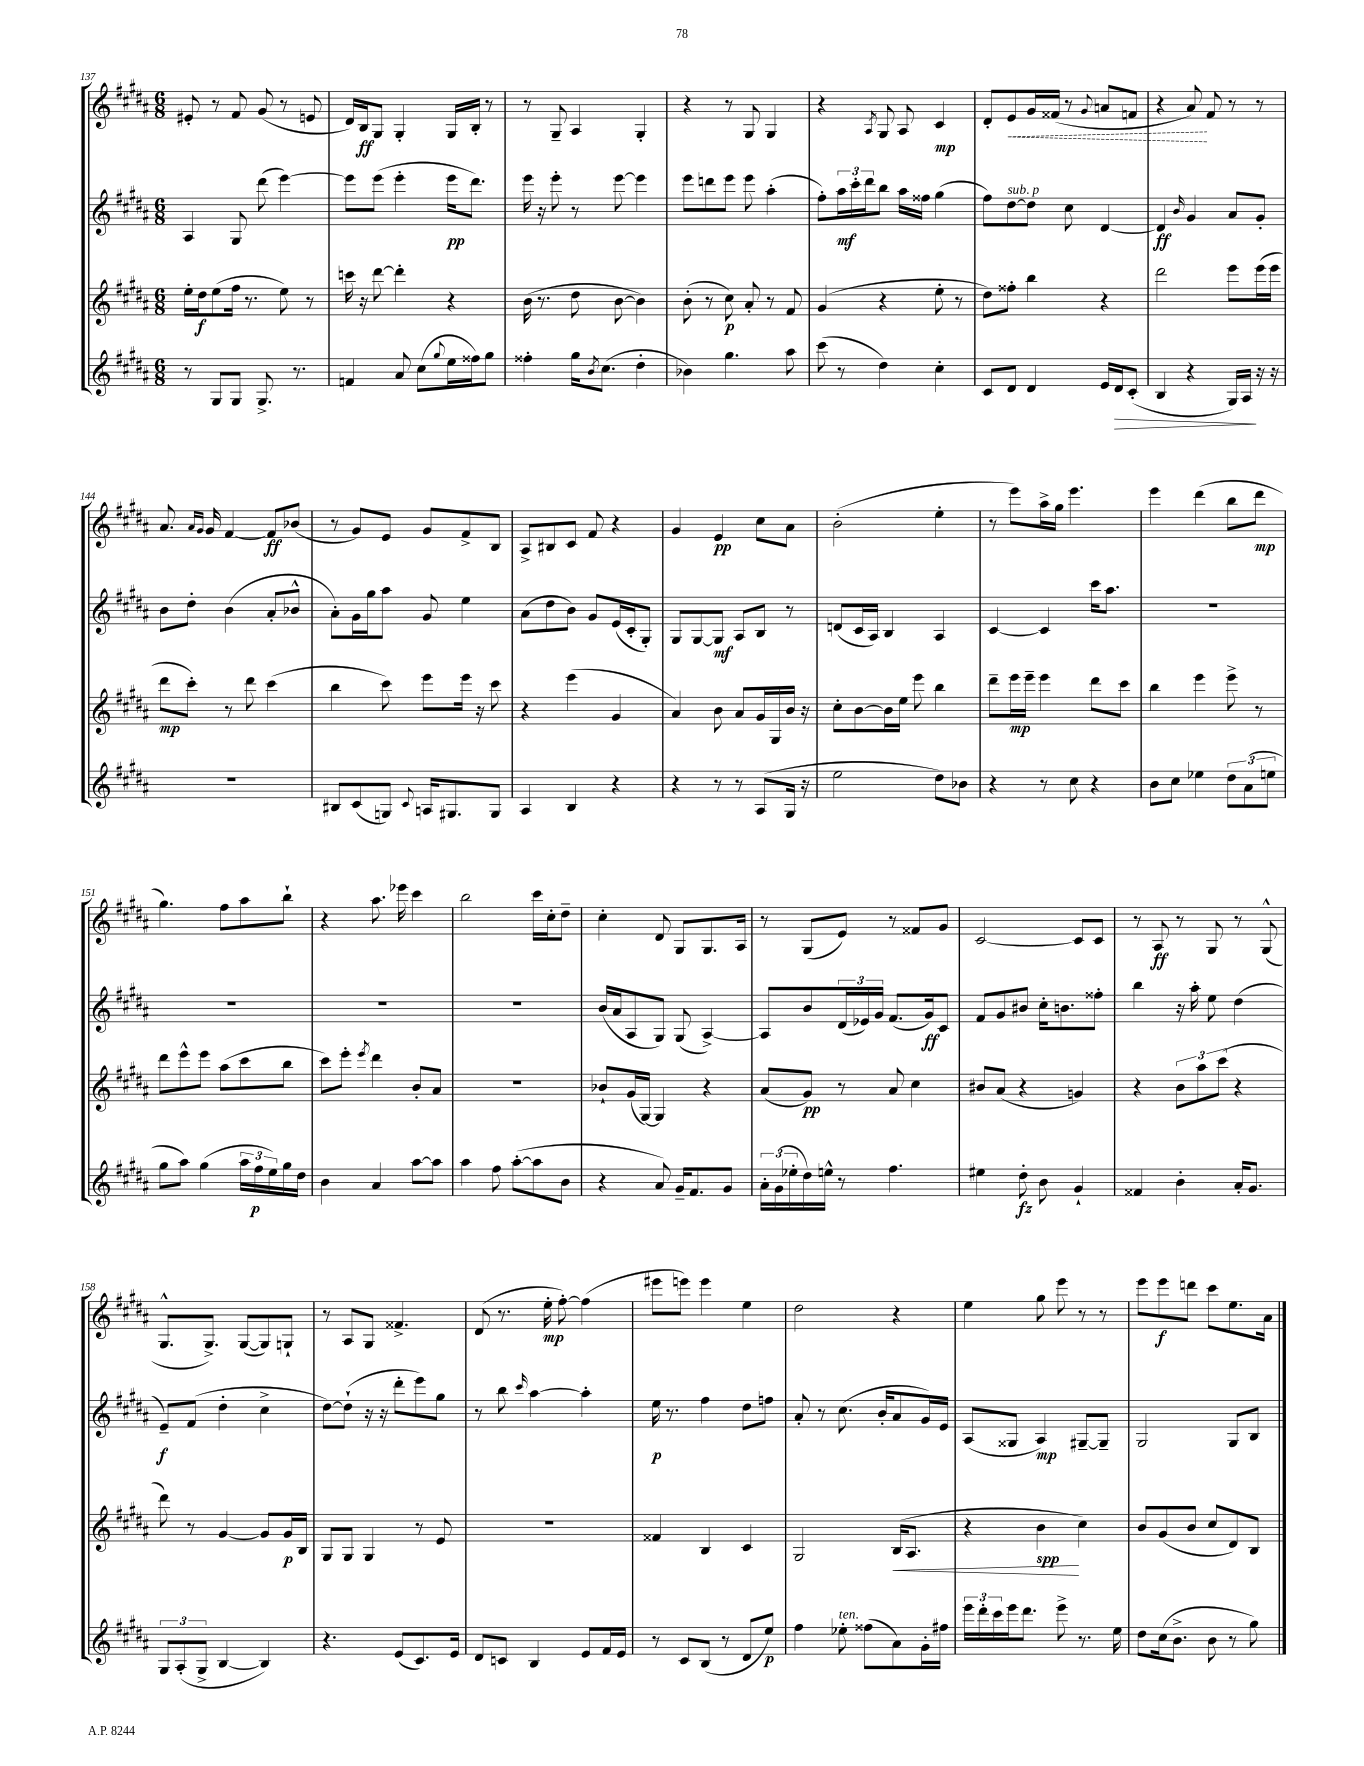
<<
\new StaffGroup <<
\new Staff = "s0" {
    \clef treble \key b \major \numericTimeSignature \time 6/8
    eis'8-. r8 fis'8 gis'8( r8 e'8 |
    dis'16) b16\ff gis8 gis4-. gis16 b16-. r8 |
    r8 gis8-- ais4 gis4-. |
    r4 r8 gis8 gis4 |
    r4 \acciaccatura { ais8 } gis8 ais8 cis'4\mp |
    dis'8-. \once \override Hairpin.style = #'dashed-line e'8\< gis'16 fisis'16( r8 \appoggiatura { gis'8 } a'8 f'8 |
    r4 ais'8\!) fis'8 r8 r8 |
    ais'8. \grace { ais'16 gis'16 } gis'16 fis'4~ fis'8\ff bes'8( |
    r8 gis'8) e'8 gis'8 fis'8-> b8 |
    ais8-> bis8 cis'8 fis'8 r4 |
    gis'4 e'4\pp cis''8 ais'8 |
    b'2-.( e''4-. |
    r8 e'''8) ais''16-> gis''16 e'''4. |
    e'''4 dis'''4( b''8 dis'''8\mp |
    gis''4.) fis''8 ais''8 b''8-! |
    r4 ais''8. ees'''16 cis'''4 |
    b''2 cis'''16 cis''16-. dis''8-- |
    cis''4-. dis'8 gis8 gis8. ais16 |
    r8 gis8( e'8) r8 fisis'8 gis'8 |
    cis'2~ cis'8 cis'8 |
    r8 ais8\ff r8 gis8 r8 gis8-^( |
    gis8.-^ gis8.->) gis8~( gis8) g8-! |
    r8 ais8 gis8 fisis'4.-> |
    dis'8( r8. e''16-.\mp fis''8~-.) fis''4( |
    eis'''8 e'''8) e'''4 e''4 |
    dis''2 r4 |
    e''4 gis''8 e'''8 r8 r8 |
    e'''8 e'''8\f d'''8 cis'''8 e''8. ais'16 \bar "|." |
}
\new Staff = "s1" {
    \clef treble \key b \major \numericTimeSignature \time 6/8
    ais4 gis8 dis'''8( e'''4~) |
    e'''8 e'''8( e'''4-. e'''16\pp dis'''8.) |
    e'''16 r16 e'''8-. r8 e'''8~ e'''4 |
    e'''8 d'''8 e'''8 e'''8 ais''4-.( |
    fis''8-.) \tuplet 3/2 { ais''16\mf cis'''16-. dis'''16 } b''8 ais''16 fisis''16 gis''4( |
    fis''8) dis''8~^\markup { \italic "sub. p" } dis''8 cis''8 dis'4~ |
    dis'4\ff \grace { b'16 } gis'4 ais'8 gis'8-. |
    b'8 dis''8-. b'4( ais'8-. bes'8-^ |
    ais'8-.) gis'16 gis''16 ais''8 gis'8 e''4 |
    ais'8( dis''8 b'8) gis'8 e'16( cis'16-. gis8-.) |
    gis8 gis8~ gis8\mf ais8 b8 r8 |
    d'8( cis'16 ais16) b4 ais4 |
    cis'4~ cis'4 cis'''16 ais''8. |
    R2. |
    R2. |
    R2. |
    R2. |
    b'16( ais'16 ais8 gis8) gis8( ais4~->) |
    ais8 b'8 \tuplet 3/2 { dis'16( ees'16) gis'16 } fis'8.( gis'16\ff) cis'8 |
    fis'8 gis'8 bis'8 cis''16-. b'8. fisis''8-. |
    b''4 r16 ais''16-. e''8 dis''4( |
    e'8--\f) fis'8( dis''4-. cis''4-> |
    dis''8~) dis''8-!( r16 r16 dis'''8-. e'''8) gis''8 |
    r8 b''8 \grace { cis'''16 } ais''4~ ais''4-. |
    e''16\p r8. fis''4 dis''8 f''8 |
    ais'8-. r8 cis''8.( b'16-. ais'8 gis'16) e'16 |
    ais8( gisis8 ais4\mp) gis8~-- gis8-- |
    gis2 gis8 b8 \bar "|." |
}
\new Staff = "s2" {
    \clef treble \key b \major \numericTimeSignature \time 6/8
    e''16-. dis''16\f e''8( fis''16 r8. e''8) r8 |
    c'''16 r16 dis'''8~ dis'''4-. r4 |
    b'16( r8. dis''8 b'8~ b'4) |
    b'8-.( r8 cis''8\p) ais'8-. r8 fis'8 |
    gis'4( r4 e''8-. r8 |
    dis''8) fisis''8-. b''4 r4 |
    dis'''2 e'''8 e'''16( e'''16 |
    dis'''8\mp cis'''8-.) r8 dis'''8 cis'''4( |
    b''4 cis'''8) e'''8 e'''16 r16 cis'''8 |
    r4 e'''4( gis'4 |
    ais'4) b'8 ais'8 gis'16 gis16 b'16 r16 |
    cis''8-. b'8~ b'16 e''16 e'''8 b''4 |
    dis'''8-- e'''16\mp e'''16-- e'''4 dis'''8 cis'''8 |
    b''4 e'''4 e'''8-> r8 |
    dis'''8 e'''8-^ e'''8 ais''8( cis'''8 b''8 |
    cis'''8) e'''8-. \acciaccatura { e'''8 } dis'''4 b'8-. ais'8 |
    R2. |
    bes'8-! gis'16( gis16~) gis4 r4 |
    ais'8( gis'8\pp) r8 ais'8 cis''4 |
    bis'8 ais'8( r4 g'4) |
    r4 \tuplet 3/2 { b'8 ais''8 cis'''8( } r4 |
    dis'''8) r8 gis'4~ gis'8 gis'16\p b16 |
    gis8 gis8 gis4 r8 e'8 |
    R2. |
    fisis'4 b4 cis'4 |
    gis2 b16\<( ais8. |
    r4 b'4\spp\! cis''4) |
    b'8 gis'8( b'8 cis''8 dis'8) b8 \bar "|." |
}
\new Staff = "s3" {
    \clef treble \key b \major \numericTimeSignature \time 6/8
    r8 gis8 gis8 gis8.-> r8. |
    f'4 ais'8 cis''8( \appoggiatura { gis''8 } e''16 fisis''16) gis''8 |
    fisis''4-. gis''16 \acciaccatura { b'8 } cis''8.( dis''4-. |
    bes'4) gis''4. ais''8 |
    cis'''8( r8 dis''4) cis''4-. |
    cis'8 dis'8 dis'4 e'16 dis'16\> cis'8-.( |
    b4 r4 gis16) ais16\! r16 r16 |
    R2. |
    bis8 cis'8( g8) \appoggiatura { cis'8 } a16 gis8. gis8 |
    ais4 b4 r4 |
    r4 r8 r8 ais8( gis16 r16 |
    e''2 dis''8) bes'8 |
    r4 r8 cis''8 r4 |
    b'8 cis''8 ees''4 \tuplet 3/2 { dis''8 ais'8( e''8 } |
    gis''8 ais''8) gis''4( \tuplet 3/2 { ais''16 fis''16\p e''16) } gis''16 dis''16 |
    b'4 ais'4 ais''8~ ais''8 |
    ais''4 fis''8 ais''8~-.( ais''8 b'8 |
    r4 ais'8) gis'16-- fis'8. gis'8 |
    \tuplet 3/2 { ais'16-. gis'16( ees''16-. } dis''16) e''16-^ r8 fis''4. |
    eis''4 dis''8-.\fz b'8 gis'4-! |
    fisis'4 b'4-. ais'16-. gis'8. |
    \tuplet 3/2 { gis8 ais8-.( gis8-> } b4~ b4) |
    r4. e'8( cis'8.) e'16 |
    dis'8 c'8 b4 e'8 fis'16 e'16 |
    r8 cis'8 b8( r8 dis'8 e''8\p) |
    fis''4 ees''8-.^\markup { \italic "ten." } fisis''8( ais'8) gis'16-. fis''16 |
    \tuplet 3/2 { e'''16 dis'''16-. cis'''16 } e'''16 dis'''8. e'''8-> r8. e''16 |
    dis''8 cis''16( b'8.-> b'8 r8 gis''8) \bar "|." |
}
>>
>>
\layout { \context { \Score currentBarNumber = #137 } }
